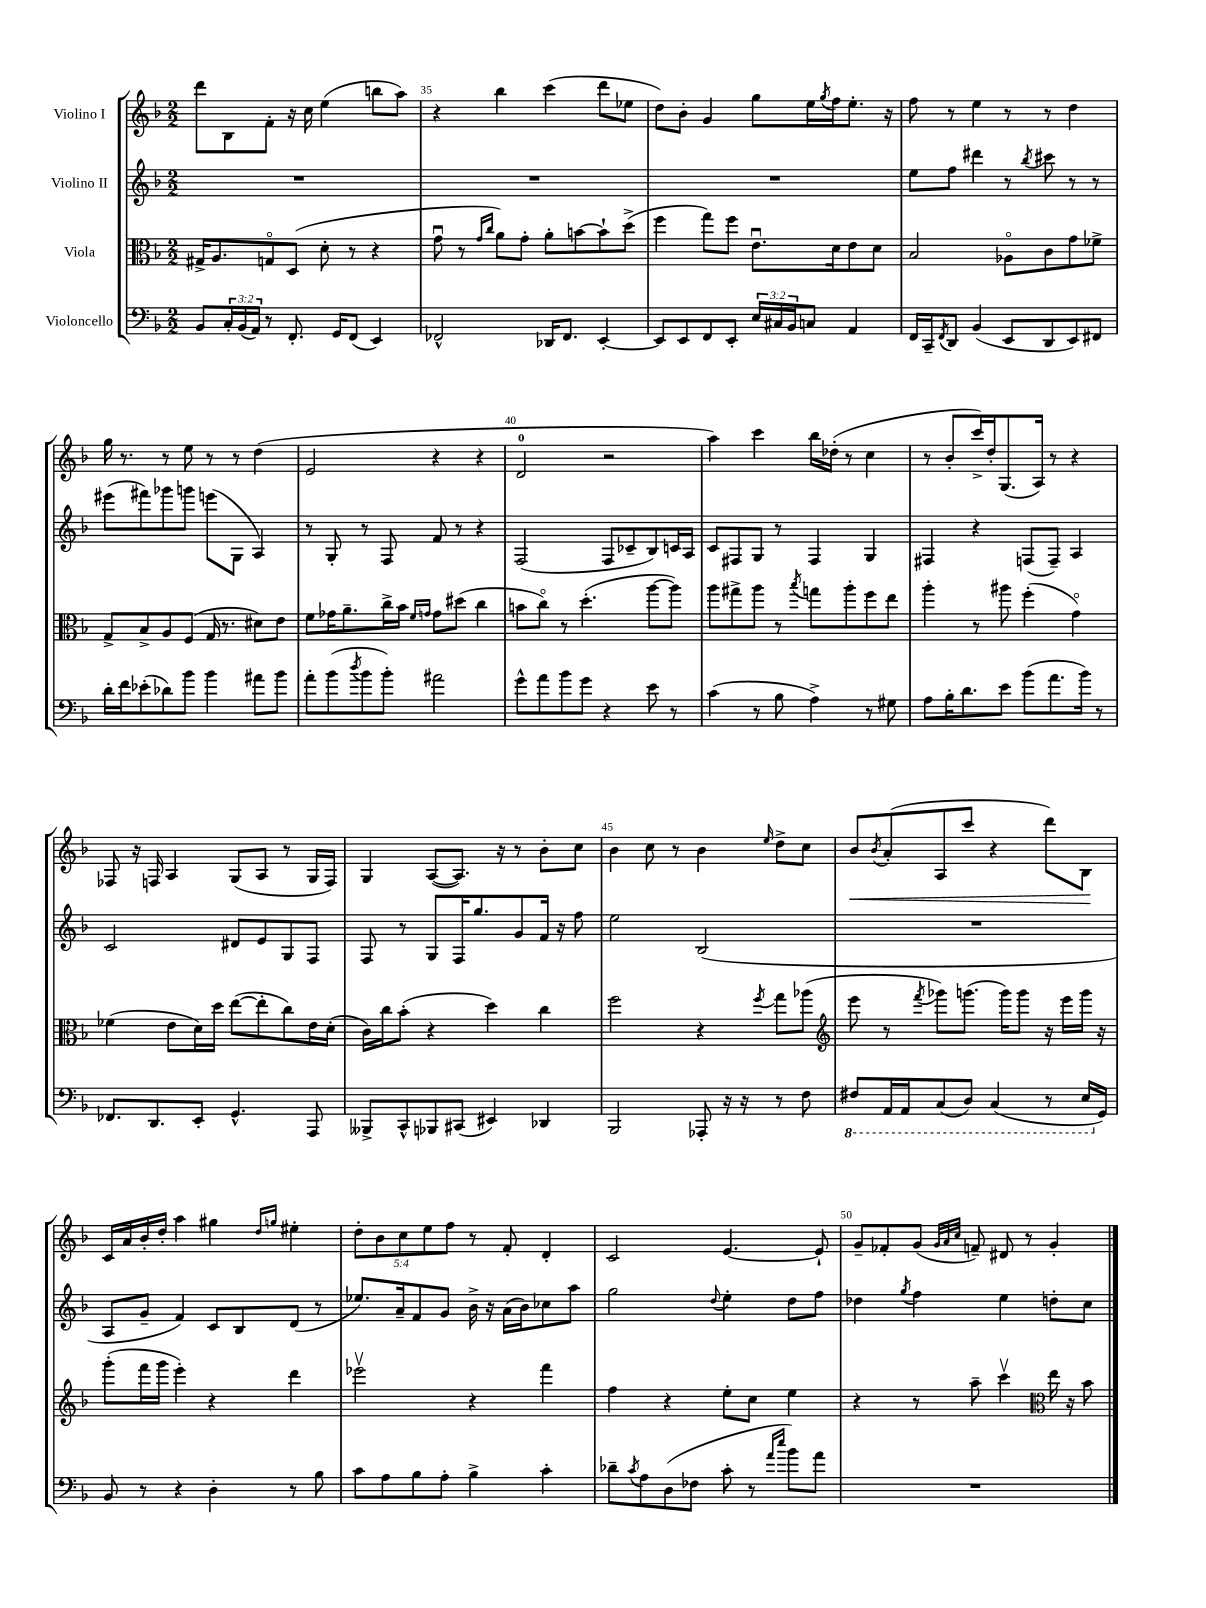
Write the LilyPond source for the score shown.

<<
\new StaffGroup <<
\new Staff = "s0" \with { instrumentName = "Violino I" } {
    \clef treble \key f \major \numericTimeSignature \time 2/2 \override Staff.TupletNumber.text = #tuplet-number::calc-fraction-text
    d'''8 bes8 f'8-. r16 c''16 e''4( b''8 a''8) |
    r4 bes''4 c'''4( d'''8 ees''8 |
    d''8) bes'8-. g'4 g''8 e''16 \acciaccatura { g''8 } f''16 e''8.-. r16 |
    f''8 r8 e''4 r8 r8 d''4 |
    g''16 r8. r8 e''8 r8 r8 d''4( |
    e'2 r4 r4 |
    d'2-0 r2 |
    a''4) c'''4 bes''16 des''16-.( r8 c''4 |
    r8 bes'8-. c'''16->) d''16-. g8.( a16) r8 r4 |
    fes8 r16 f16 a4 g8( a8 r8 g16 f16) |
    g4 a8~( a8.) r16 r8 bes'8-. c''8 |
    bes'4 c''8 r8 bes'4 \grace { e''16 } d''8-> c''8 |
    bes'8\< \acciaccatura { bes'8 } a'8-.( a8 c'''8 r4 d'''8) bes8\! |
    c'16 a'16 bes'16-. d''16-. a''4 gis''4 \grace { d''16 g''16 } eis''4-. |
    \tuplet 5/4 { d''8-. bes'8 c''8 e''8 f''8 } r8 f'8-. d'4-. |
    c'2 e'4.~ e'8-! |
    g'8-- fes'8-. g'8( \grace { g'32 a'32 c''32 } f'8--) dis'8 r8 g'4-. \bar "|." |
}
\new Staff = "s1" \with { instrumentName = "Violino II" } {
    \clef treble \key f \major \numericTimeSignature \time 2/2
    R1 |
    R1 |
    R1 |
    e''8 f''8 dis'''4 r8 \acciaccatura { bes''8 } cis'''8 r8 r8 |
    eis'''8( fis'''8) ges'''8 g'''8 e'''8( g8 a4) |
    r8 g8-. r8 f8 f'8 r8 r4 |
    f2( f8 ces'8-- bes8) c'16 a16 |
    c'8 fis8 g8 r8 fis4 g4 |
    fis4 r4 f8( f8--) a4 |
    c'2 dis'8 e'8 g8 f8 |
    f8 r8 g8 f16 g''8. g'8 f'16 r16 f''8 |
    e''2 bes2( |
    R1 |
    a8 g'8-- f'4) c'8 bes8 d'8( r8 |
    ees''8.) a'16-- f'8 g'8 bes'16-> r16 a'16( bes'16) ces''8 a''8 |
    g''2 \appoggiatura { d''8 } e''4-. d''8 f''8 |
    des''4 \acciaccatura { g''8 } f''4 e''4 d''8-. c''8 \bar "|." |
}
\new Staff = "s2" \with { instrumentName = "Viola" } {
    \clef alto \key f \major \numericTimeSignature \time 2/2
    gis16-> a8. g8\flageolet d8( d'8-. r8 r4 |
    g'8\downbow r8 \grace { g'16 c''16 } a'8) g'8-. a'8-. b'8~ b'8-! d''8->( |
    f''4 g''8) f''8 e'8.\downbow d'16 e'8 d'8 |
    bes2 aes8\flageolet c'8 g'8 fes'8-> |
    g8-> bes8-> a8 f8( g16 r8. dis'8) e'8 |
    f'8 ges'16 a'8.-- c''16-> bes'16 \grace { f'16 g'16 } g'8 dis''8( c''4 |
    b'8 c''8\flageolet) r8 d''4.-.( a''8~ a''8) |
    a''8 gis''8-> a''8 r8 \acciaccatura { bes''8 } g''8 a''8-. f''8 e''8 |
    a''4-. r8 ais''8 f''4-.( g'4\flageolet) |
    fes'4( e'8 d'16) d''16 e''8~( e''8-. c''8) e'16 d'16-.( |
    c'16) c''16 bes'8-.( r4 d''4) c''4 |
    f''2 r4 \acciaccatura { f''8 } g''8 aes''8( |
    \clef treble e'''8 r8 \acciaccatura { f'''8 } ges'''8) g'''8.( g'''16) g'''8 r16 e'''16 g'''16 r16 |
    g'''8-.( f'''16 g'''16 e'''4-.) r4 d'''4 |
    ees'''2\upbow r4 f'''4 |
    f''4 r4 e''8-. c''8 e''4 |
    r4 r8 a''8-- c'''4\upbow \clef alto e''16 r16 bes'8 \bar "|." |
}
\new Staff = "s3" \with { instrumentName = "Violoncello" } {
    \clef bass \key f \major \numericTimeSignature \time 2/2 \override Staff.TupletNumber.text = #tuplet-number::calc-fraction-text
    bes,8 \tuplet 3/2 { c16-. bes,16( a,16) } r8 f,8.-. g,16 f,8( e,4) |
    fes,2-^ des,16 fes,8. e,4~-. |
    e,8 e,8 f,8 e,8-. \tuplet 3/2 { e16 cis16 bes,16 } c8 a,4 |
    f,16 c,16-- \acciaccatura { f,8 } d,8 bes,4( e,8 d,8 e,8) fis,8 |
    d'16-. f'16 ees'8-.( des'8) bes'8 bes'4 ais'8 bes'8 |
    a'8-. bes'8( \acciaccatura { d''8 } bes'8 bes'8-.) ais'2 |
    g'8-^ a'8 bes'8 g'8 r4 e'8 r8 |
    c'4( r8 bes8 a4->) r8 gis8 |
    a8 bes16-. d'8. e'8 bes'8( a'8. bes'16) r8 |
    fes,8. d,8. e,8-. g,4.-^ a,,8 |
    beses,,8-> c,8-^ bes,,8 cis,8( eis,4) des,4 |
    bes,,2 aes,,8-. r16 r16 r8 f8 |
    \ottava #-1 fis,8 a,,16 a,,16 c,8( d,8) c,4( r8 e,16 \ottava #0 g,16) |
    bes,8 r8 r4 d4-. r8 bes8 |
    c'8 a8 bes8 a8-. bes4-> c'4-. |
    des'8-- \acciaccatura { c'8 } a8 d8( fes8 c'8-. r8 \grace { a'16 e''16 } bes'8) a'8 |
    R1 \bar "|." |
}
>>
>>
\layout { \context { \Score currentBarNumber = #34 \override BarNumber.break-visibility = ##(#f #t #t) barNumberVisibility = #(every-nth-bar-number-visible 5) } }
